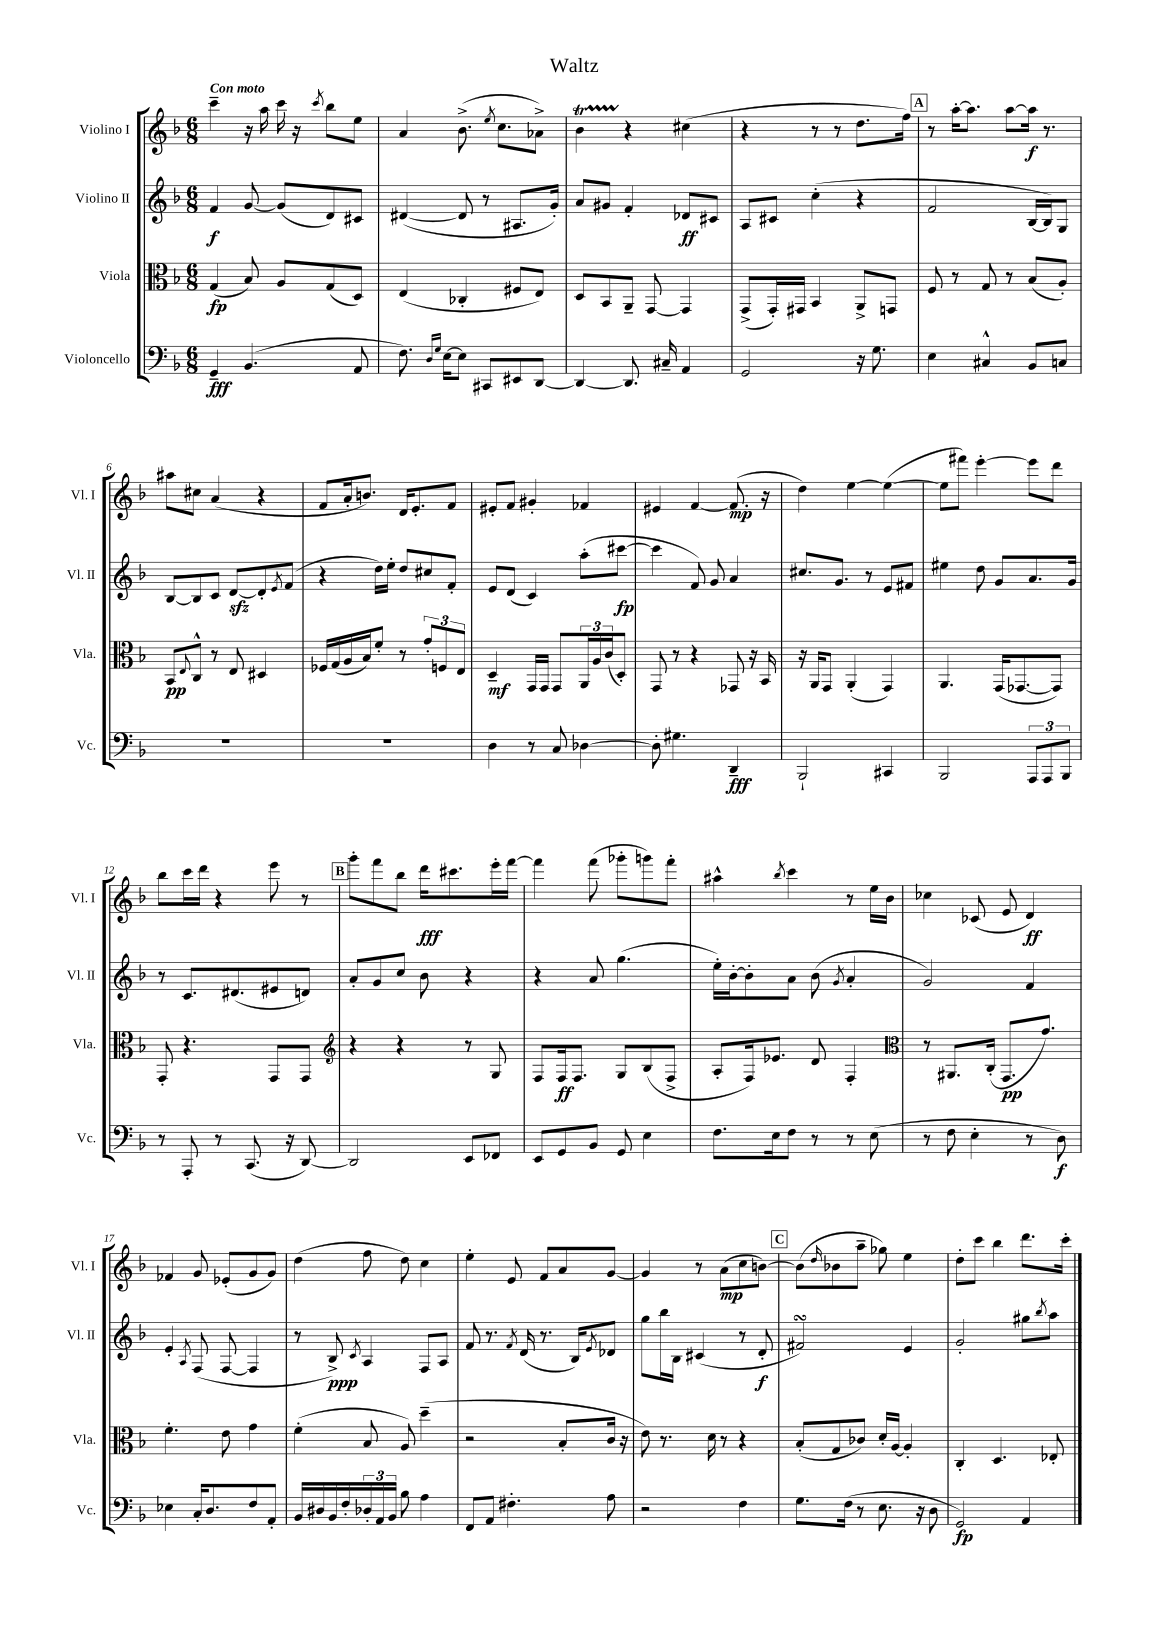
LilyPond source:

\header { title = "Waltz" }
<<
\new StaffGroup <<
\new Staff = "s0" \with { instrumentName = "Violino I" shortInstrumentName = "Vl. I" } {
    \clef treble \key f \major \numericTimeSignature \time 6/8 \tempo "Con moto"
    c'''4-- r16 a''16 c'''16 r16 \acciaccatura { c'''8 } bes''8 e''8 |
    a'4 bes'8.->( \acciaccatura { e''8 } c''8. aes'8->) |
    bes'4\startTrillSpan r4\stopTrillSpan cis''4( |
    r4 r8 r8 d''8. f''16) |
    \mark \markup { \box "A" } r8 a''16~-. a''8. a''8~ a''16\f r8. |
    ais''8 cis''8 a'4( r4 |
    f'8 a'16-. b'8.) d'16 e'8.-. f'8 |
    eis'8-. f'8 gis'4-. fes'4 |
    eis'4 f'4~ f'8.\mp( r16 |
    d''4) e''4~ e''4~( |
    e''8 fis'''8) e'''4~-. e'''8 d'''8 |
    bes''8 c'''16 d'''16 r4 e'''8 r8 |
    \mark \markup { \box "B" } g'''8-. f'''8 bes''8 d'''16\fff cis'''8. e'''16-. f'''16~ |
    f'''4 f'''8( ges'''8-. g'''8) f'''8-. |
    ais''4-^ \acciaccatura { bes''8 } c'''4 r8 e''16 bes'16 |
    ces''4 ces'8( e'8 d'4\ff) |
    fes'4 g'8 ees'8-.( g'8 g'8) |
    d''4( f''8 d''8) c''4 |
    e''4-. e'8 f'8 a'8 g'8~ |
    g'4 r8 a'8\mp( c''8 b'8~) |
    \mark \markup { \box "C" } b'8( \grace { d''16 } bes'8 a''8-- ges''8) e''4 |
    d''8-. c'''8 bes''4 d'''8. c'''16-. \bar "|." |
}
\new Staff = "s1" \with { instrumentName = "Violino II" shortInstrumentName = "Vl. II" } {
    \clef treble \key f \major \numericTimeSignature \time 6/8
    f'4\f g'8~ g'8( d'8) cis'8 |
    dis'4~( dis'8 r8 ais8. g'16-.) |
    a'8 gis'8 f'4-. des'8\ff cis'8 |
    a8 cis'8 c''4-.( r4 |
    \mark \markup { \box "A" } f'2 bes16~ bes16) g8 |
    bes8~ bes8 c'8 d'8~\sfz d'8-. \acciaccatura { e'8 } f'8( |
    r4 d''16) e''16-. d''8 cis''8 f'8-. |
    e'8 d'8( c'4) a''8-.( cis'''8~\fp |
    cis'''4 f'8) g'8 a'4 |
    cis''8. g'8. r8 e'8 fis'8 |
    eis''4 d''8 g'8 a'8. g'16 |
    r8 c'8. dis'8.( eis'8 d'8) |
    \mark \markup { \box "B" } a'8-. g'8 c''8 bes'8 r4 |
    r4 a'8 g''4.( |
    e''16-.) bes'16~-. bes'8-. a'8 bes'8( \acciaccatura { g'8 } a'4-. |
    g'2) f'4 |
    e'4-. \acciaccatura { a8 } f8( f8~ f4 |
    r8 bes8->\ppp) \acciaccatura { c'8 } a4 f8 a8 |
    f'8 r8. \acciaccatura { f'8 } d'16( r8. bes16) \acciaccatura { e'8 } des'8 |
    g''8 bes''16 bes16 cis'4( r8 d'8-.\f |
    \mark \markup { \box "C" } fis'2\turn) e'4 |
    g'2-. gis''8 \acciaccatura { bes''8 } a''8 \bar "|." |
}
\new Staff = "s2" \with { instrumentName = "Viola" shortInstrumentName = "Vla." } {
    \clef alto \key f \major \numericTimeSignature \time 6/8
    g4\fp( bes8) a8 g8( d8) |
    e4( ces4-. fis8 e8) |
    d8 bes,8 a,8-- g,8~ g,4 |
    g,8->( g,16-.) gis,16 bes,4 a,8-> g,8 |
    \mark \markup { \box "A" } f8 r8 g8 r8 bes8( a8-.) |
    bes,8\pp \appoggiatura { e8 } c8-^ r8 e8 dis4 |
    fes16 g16( a16 bes16) f'8-. r8 \tuplet 3/2 { g'8-. f8 e8 } |
    d4--\mf g,16 g,16 g,8 \tuplet 3/2 { a,16 a16 c'16( } d8-.) |
    g,8 r8 r4 ges,8 r16 bes,16 |
    r16 a,16 g,8 a,4-.( g,4) |
    a,4. g,16( ges,8.~ ges,8) |
    g,8-. r4. g,8 g,8 |
    \mark \markup { \box "B" } \clef treble r4 r4 r8 g8 |
    f8 f16\ff f8. g8 bes8( f8-> |
    a8-. f16) ees'8. d'8 f4-. |
    \clef alto r8 ais,8. c16-.( g,8.\pp g'8.) |
    f'4.-. e'8 g'4 |
    f'4-.( bes8 a8) d''4--( |
    r2 bes8-. c'16 r16 |
    e'8) r8. d'16 r8 r4 |
    \mark \markup { \box "C" } bes8-.( g8 ces'8) d'16-. a16~ a4-. |
    c4-. d4. ees8-. \bar "|." |
}
\new Staff = "s3" \with { instrumentName = "Violoncello" shortInstrumentName = "Vc." } {
    \clef bass \key f \major \numericTimeSignature \time 6/8
    g,4--\fff bes,4.( a,8 |
    f8.) \grace { d16 g16 } e16~ e8 cis,8 eis,8 d,8~ |
    d,4~ d,8. cis16-- a,4 |
    g,2 r16 g8. |
    \mark \markup { \box "A" } e4 cis4-^ bes,8 c8 |
    R2. |
    R2. |
    d4 r8 c8 des4~ |
    des8-. gis4. d,4--\fff |
    bes,,2-! cis,4 |
    bes,,2 \tuplet 3/2 { a,,8 a,,8 bes,,8 } |
    r8 a,,8-. r8 c,8.( r16 d,8~) |
    \mark \markup { \box "B" } d,2 e,8 fes,8 |
    e,8 g,8 bes,8 g,8 e4 |
    f8. e16 f8 r8 r8 e8( |
    r8 f8 e4-. r8 d8\f) |
    ees4 c16-. d8. f8 a,8-. |
    bes,16 dis16 bes,16 f16-. \tuplet 3/2 { des16-. a,16 bes,16 } bes8 a4 |
    f,8 a,8 fis4.-. a8 |
    r2 f4 |
    \mark \markup { \box "C" } g8. f16( r8 e8. r16 d8 |
    g,2\fp) a,4 \bar "|." |
}
>>
>>
